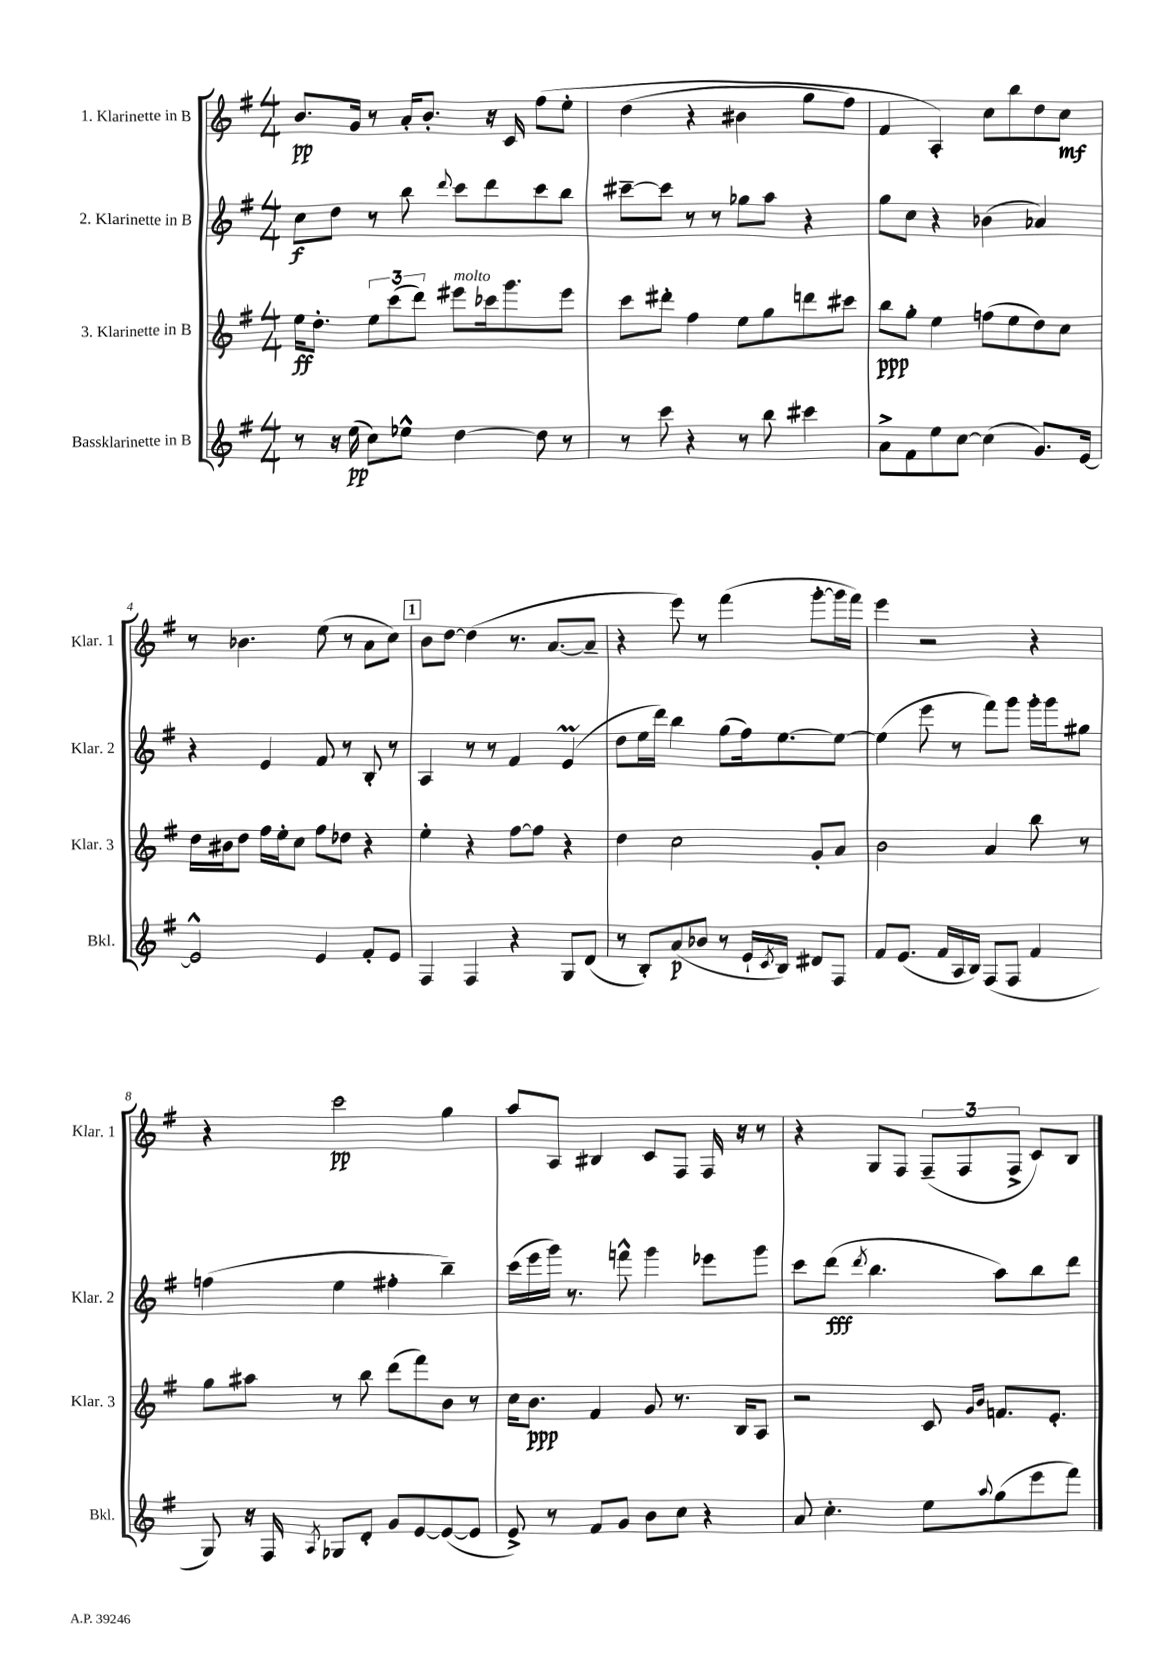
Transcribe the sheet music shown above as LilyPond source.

<<
\new StaffGroup <<
\new Staff = "s0" \with { instrumentName = "1. Klarinette in B" shortInstrumentName = "Klar. 1" } {
    \clef treble \key g \major \numericTimeSignature \time 4/4
    b'8.\pp g'16 r8 a'16-. b'8.-. r16 c'16 fis''8\( e''8-. |
    d''4( r4 bis'4 g''8 fis''8) |
    fis'4 a4-.\) c''8 b''8 d''8 c''8\mf |
    r8 bes'4. e''8( r8 a'8 c''8) |
    \mark \markup { \box "1" } b'8 d''8~ d''4( r8. a'8.~ a'8-- |
    r4 e'''8) r8 fis'''4( g'''8~-. g'''16 fis'''16) |
    e'''4 r2 r4 |
    r4 c'''2\pp g''4 |
    a''8 a8 bis4 c'8 fis8 fis16 r16 r8 |
    r4 g8 fis8 \tuplet 3/2 { fis8--( fis8 fis8-> } c'8) b8 \bar "|." |
}
\new Staff = "s1" \with { instrumentName = "2. Klarinette in B" shortInstrumentName = "Klar. 2" } {
    \clef treble \key g \major \numericTimeSignature \time 4/4
    c''8\f d''8 r8 b''8 \appoggiatura { d'''8 } c'''8 d'''8 c'''8 b''8 |
    cis'''8~-- cis'''8 r8 r8 ges''8 a''8 r4 |
    g''8 c''8 r4 bes'4( aes'4) |
    r4 e'4 fis'8 r8 b8-. r8 |
    \mark \markup { \box "1" } a4 r8 r8 fis'4 e'4\prall( |
    d''8 e''16 d'''16) b''4 g''8( fis''16) e''8.~ e''8~ |
    e''4( e'''8 r8 fis'''8) g'''8 g'''16-. g'''16 gis''8 |
    f''4( e''4 fis''4-. b''4--) |
    c'''16( e'''16 g'''16) r8. f'''8-^ g'''4 ees'''8 g'''8 |
    c'''8 d'''8\fff( \acciaccatura { d'''8 } b''4. a''8) b''8 d'''8 \bar "|." |
}
\new Staff = "s2" \with { instrumentName = "3. Klarinette in B" shortInstrumentName = "Klar. 3" } {
    \clef treble \key g \major \numericTimeSignature \time 4/4
    e''16\ff d''8.-. \tuplet 3/2 { e''8 c'''8( d'''8) } eis'''8^\markup { \italic "molto" } ces'''16 g'''8. eis'''8 |
    c'''8 dis'''8-. fis''4 e''8 g''8 d'''8 cis'''8 |
    b''8\ppp g''8-. e''4 f''8( e''8 d''8) c''8 |
    d''16 bis'16 d''8 fis''16 e''16-. c''8 fis''8 des''8 r4 |
    \mark \markup { \box "1" } e''4-. r4 fis''8~ fis''8 r4 |
    d''4 c''2 g'8-. a'8 |
    b'2 a'4 b''8 r8 |
    g''8 ais''8 r8 b''8 d'''8( fis'''8) b'8 r8 |
    c''16 b'8.\ppp fis'4 g'8 r8. b16 a8 |
    r2 c'8 \grace { g'16 b'16 } f'8. e'8.-. \bar "|." |
}
\new Staff = "s3" \with { instrumentName = "Bassklarinette in B" shortInstrumentName = "Bkl." } {
    \clef treble \key g \major \numericTimeSignature \time 4/4
    r8 r16 e''16\pp( c''8) ees''8-^ d''4~ d''8 r8 |
    r8 c'''8 r4 r8 b''8 cis'''4 |
    a'8-> fis'8 e''8 c''8~ c''4( g'8.) e'16~ |
    e'2-^ e'4 fis'8-. e'8 |
    \mark \markup { \box "1" } fis4 fis4 r4 g8 d'8( |
    r8 b8-.) a'8\p( bes'8 r8 e'16-! \acciaccatura { c'8 } b16) dis'8 fis8 |
    fis'8 e'8.( fis'16 a16 b16) fis8( fis8 fis'4 |
    g8) r16 fis16 \acciaccatura { a8 } ges8 d'8-. g'8 e'8~ e'8~( e'8 |
    e'8->) r8 fis'8 g'8 b'8 c''8 r4 |
    a'8 c''4.-. e''8 \appoggiatura { a''8 } g''8( e'''8 fis'''8) \bar "|." |
}
>>
>>
